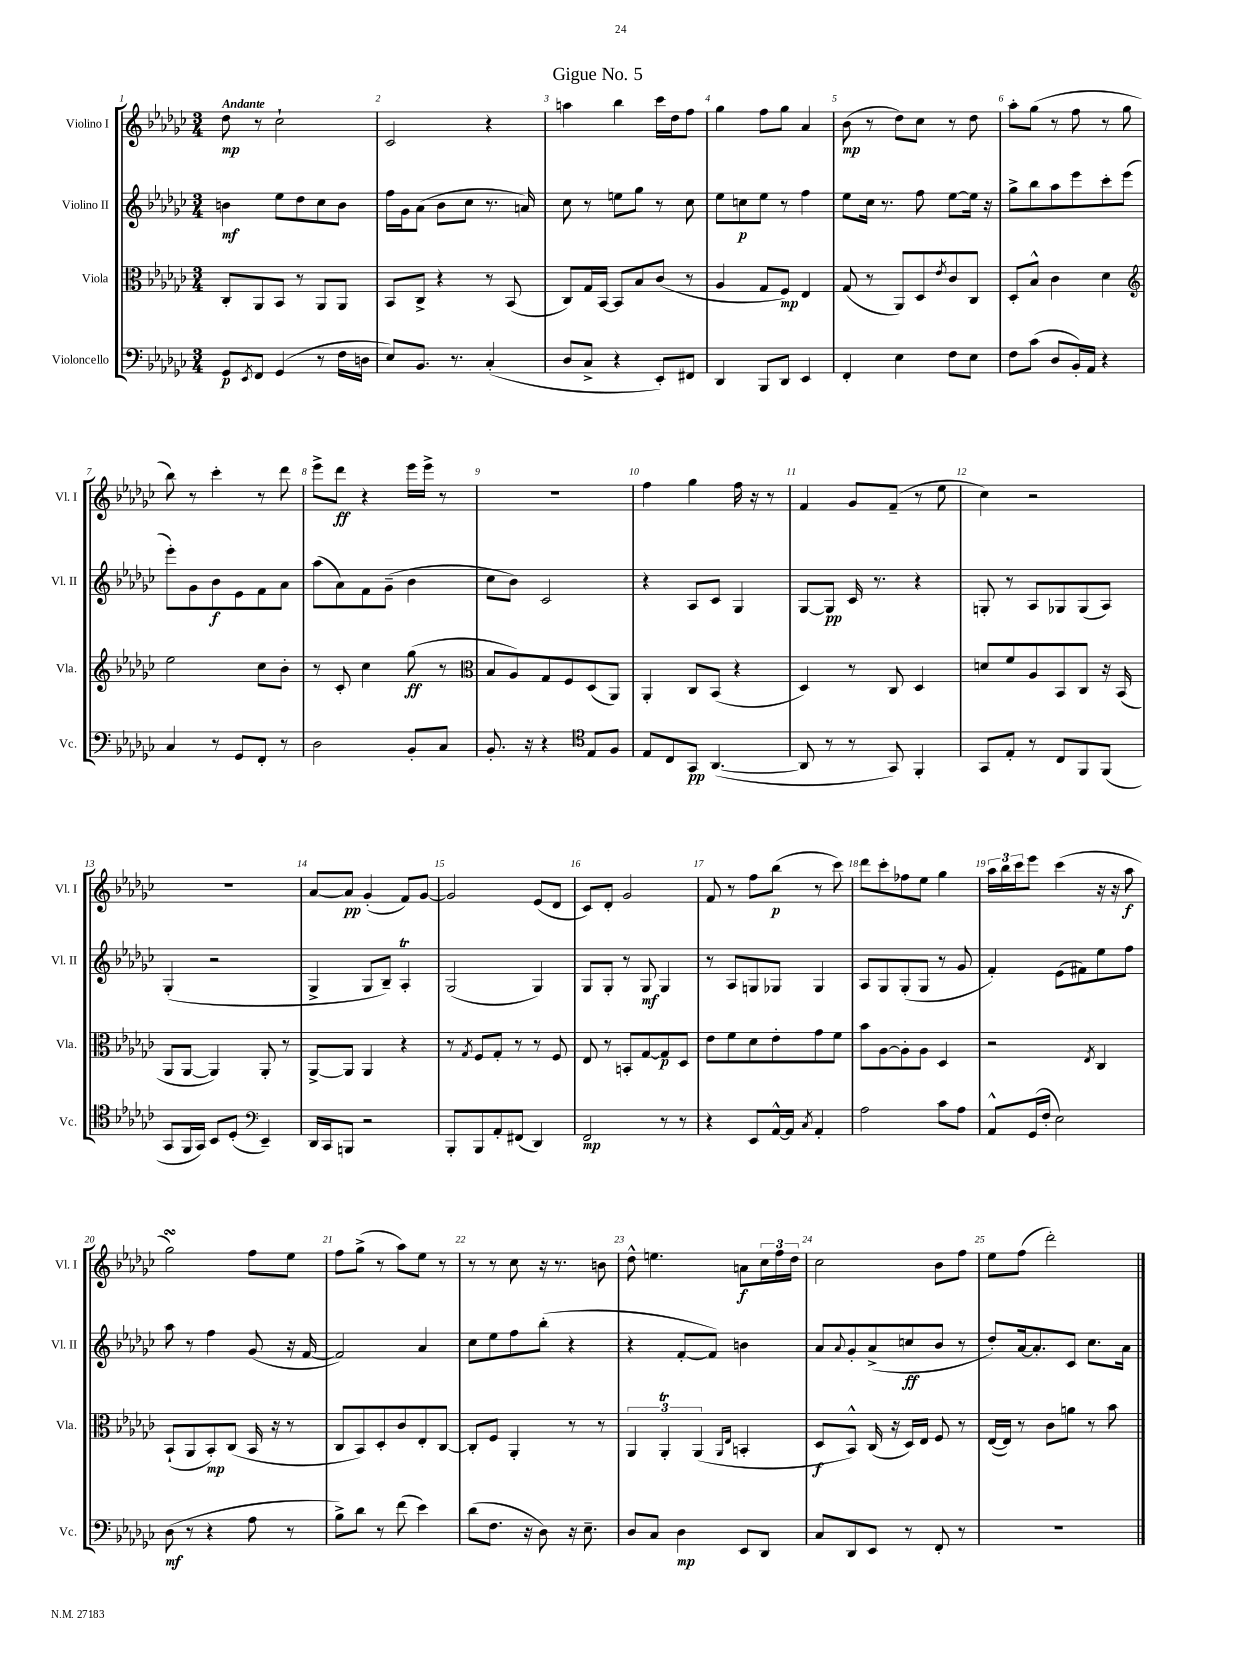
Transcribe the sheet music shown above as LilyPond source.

\header { title = "Gigue No. 5" }
<<
\new StaffGroup <<
\new Staff = "s0" \with { instrumentName = "Violino I" shortInstrumentName = "Vl. I" } {
    \clef treble \key ges \major \numericTimeSignature \time 3/4 \tempo "Andante"
    des''8\mp r8 ces''2-! |
    ces'2 r4 |
    a''4 bes''4 ces'''16 des''16 f''8 |
    ges''4 f''8 ges''8 aes'4 |
    bes'8\mp( r8 des''8) ces''8 r8 des''8 |
    aes''8-. ges''8( r8 f''8 r8 ges''8 |
    bes''8) r8 ces'''4-. r8 des'''8 |
    ees'''8-> des'''8\ff r4 ees'''16 ees'''16-> r8 |
    R2. |
    f''4 ges''4 f''16 r16 r8 |
    f'4 ges'8 f'8--( r8 ees''8 |
    ces''4) r2 |
    R2. |
    aes'8~ aes'8\pp ges'4-.( f'8) ges'8~ |
    ges'2 ees'8( des'8 |
    ces'8) des'8-. ges'2 |
    f'8 r8 f''8 bes''8\p( r8 ces'''8) |
    des'''8 ces'''8-. fes''8 ees''8 ges''4 |
    \tuplet 3/2 { aes''16 bes''16 ces'''16 } ees'''8 ces'''4( r16 r16 aes''8\f |
    ges''2\turn) f''8 ees''8 |
    f''8 ges''8->( r8 aes''8) ees''8 r8 |
    r8 r8 ces''8 r16 r8. b'8 |
    des''8-^ e''4. a'8\f \tuplet 3/2 { ces''16 f''16 des''16 } |
    ces''2 bes'8 f''8 |
    ees''8 f''8( des'''2-.) \bar "|." |
}
\new Staff = "s1" \with { instrumentName = "Violino II" shortInstrumentName = "Vl. II" } {
    \clef treble \key ges \major \numericTimeSignature \time 3/4
    b'4\mf ees''8 des''8 ces''8 b'8 |
    f''16 ges'16 aes'8( bes'8 ces''8 r8. a'16) |
    ces''8 r8 e''8 ges''8 r8 ces''8 |
    ees''8 c''8\p ees''8 r8 f''4 |
    ees''8 ces''16 r8. f''8 ees''8~ ees''16 r16 |
    ges''8-> bes''8 aes''8 ees'''8 ces'''8-. ees'''8( |
    ees'''8-.) ges'8 bes'8\f ees'8 f'8 aes'8 |
    aes''8( aes'8) f'8 ges'8--( bes'4 |
    ces''8 bes'8) ces'2 |
    r4 aes8 ces'8 ges4 |
    ges8~ ges8\pp ces'16 r8. r4 |
    g8-. r8 aes8 ges8 ges8( aes8) |
    ges4-.( r2 |
    ges4-> ges8 bes8--) aes4-.\trill |
    ges2( ges4) |
    ges8 ges8-. r8 ges8\mf ges4 |
    r8 aes8 g8 ges8 ges4 |
    aes8 ges8 ges8-.( ges8 r8 ges'8 |
    f'4-.) ees'8( fis'8) ees''8 f''8 |
    aes''8 r8 f''4 ges'8( r16 f'16~ |
    f'2) aes'4 |
    ces''8 ees''8 f''8 bes''8-.( r4 |
    r4 f'8~-. f'8) b'4 |
    aes'8 \appoggiatura { aes'8 } ges'8-. aes'8->( c''8\ff bes'8 r8 |
    des''8-.) aes'16~ aes'8.-. ces'8 ces''8. aes'16 \bar "|." |
}
\new Staff = "s2" \with { instrumentName = "Viola" shortInstrumentName = "Vla." } {
    \clef alto \key ges \major \numericTimeSignature \time 3/4
    ces8-. aes,8 bes,8 r8 aes,8 aes,8 |
    bes,8 ces8-> r4 r8 bes,8( |
    ces8) ges16 bes,16~ bes,8 bes8 ces'8( r8 |
    aes4 ges8 f8\mp) ees4 |
    ges8( r8 aes,8) des8 \acciaccatura { ees'8 } ces'8 ces8 |
    des8-. bes8-^ ces'4 des'4 |
    \clef treble ees''2 ces''8 bes'8-. |
    r8 ces'8-. ces''4 ges''8\ff( r8 |
    \clef alto bes8 aes8) ges8 f8 des8( aes,8) |
    aes,4-. ces8 bes,8( r4 |
    des4) r8 ces8 des4 |
    d'8 f'8 aes8 bes,8 ces8 r16 bes,16( |
    aes,8 aes,8~ aes,4) aes,8-. r8 |
    aes,8~-> aes,8 aes,4 r4 |
    r8 \acciaccatura { ges8 } f8 ges8-. r8 r8 f8 |
    ees8 r8 b,8-. ges8~ ges8\p des8 |
    ees'8 f'8 des'8 ees'8-. ges'8 f'8 |
    bes'8 aes8~ aes8-. aes8 des4 |
    r2 \acciaccatura { ees8 } ces4 |
    bes,8-!( aes,8 bes,8-.\mp) ces8( bes,16 r16 r8 |
    ces8 bes,8) des8-. ces'8 ees8-. ces8~ |
    ces8-. f8 aes,4-. r8 r8 |
    \tuplet 3/2 { aes,4 aes,4-.\trill aes,4( } \grace { aes,16 ees16 } b,4-. |
    des8\f bes,8-^) ces16( r16 des16) ees16 f8 r8 |
    ees16~( ees16) r8 ces'8 a'8 r8 bes'8 \bar "|." |
}
\new Staff = "s3" \with { instrumentName = "Violoncello" shortInstrumentName = "Vc." } {
    \clef bass \key ges \major \numericTimeSignature \time 3/4
    ges,8\p \acciaccatura { ees,8 } f,8 ges,4( r8 f16 d16 |
    ees8) bes,8. r8. ces4-.( |
    des8 ces8-> r4 ees,8-.) fis,8 |
    des,4 bes,,8 des,8 ees,4 |
    f,4-. ees4 f8 ees8 |
    f8 ces'8( des8 bes,16-.) aes,16 r4 |
    ces4 r8 ges,8 f,8-. r8 |
    des2 bes,8-. ces8 |
    bes,8.-. r16 r4 \clef tenor ees8 f8 |
    ees8 ces8 ges,8\pp aes,4.~( |
    aes,8 r8 r8 ges,8) f,4-. |
    ges,8 ees8-. r8 ces8 f,8 f,8( |
    ges,8 f,16 ges,16) bes,8 des8-.( \clef bass ees,4--) |
    des,16 ces,16 b,,8 r2 |
    bes,,8-. bes,,8 aes,8-. fis,8( des,4) |
    f,2\mp r8 r8 |
    r4 ees,8 aes,16~-^ aes,16 \acciaccatura { ces8 } aes,4-. |
    aes2 ces'8 aes8 |
    aes,8-^ ges,16( f16-. ees2) |
    des8\mf( r8 r4 aes8 r8 |
    bes8->) des'8 r8 f'8( ees'4) |
    des'8( f8. r16 des8) r16 ees8.-- |
    des8 ces8 des4\mp ees,8 des,8 |
    ces8 des,8 ees,8 r8 f,8-. r8 |
    R2. \bar "|." |
}
>>
>>
\layout { \context { \Score \override BarNumber.break-visibility = ##(#f #t #t) barNumberVisibility = #all-bar-numbers-visible } }
